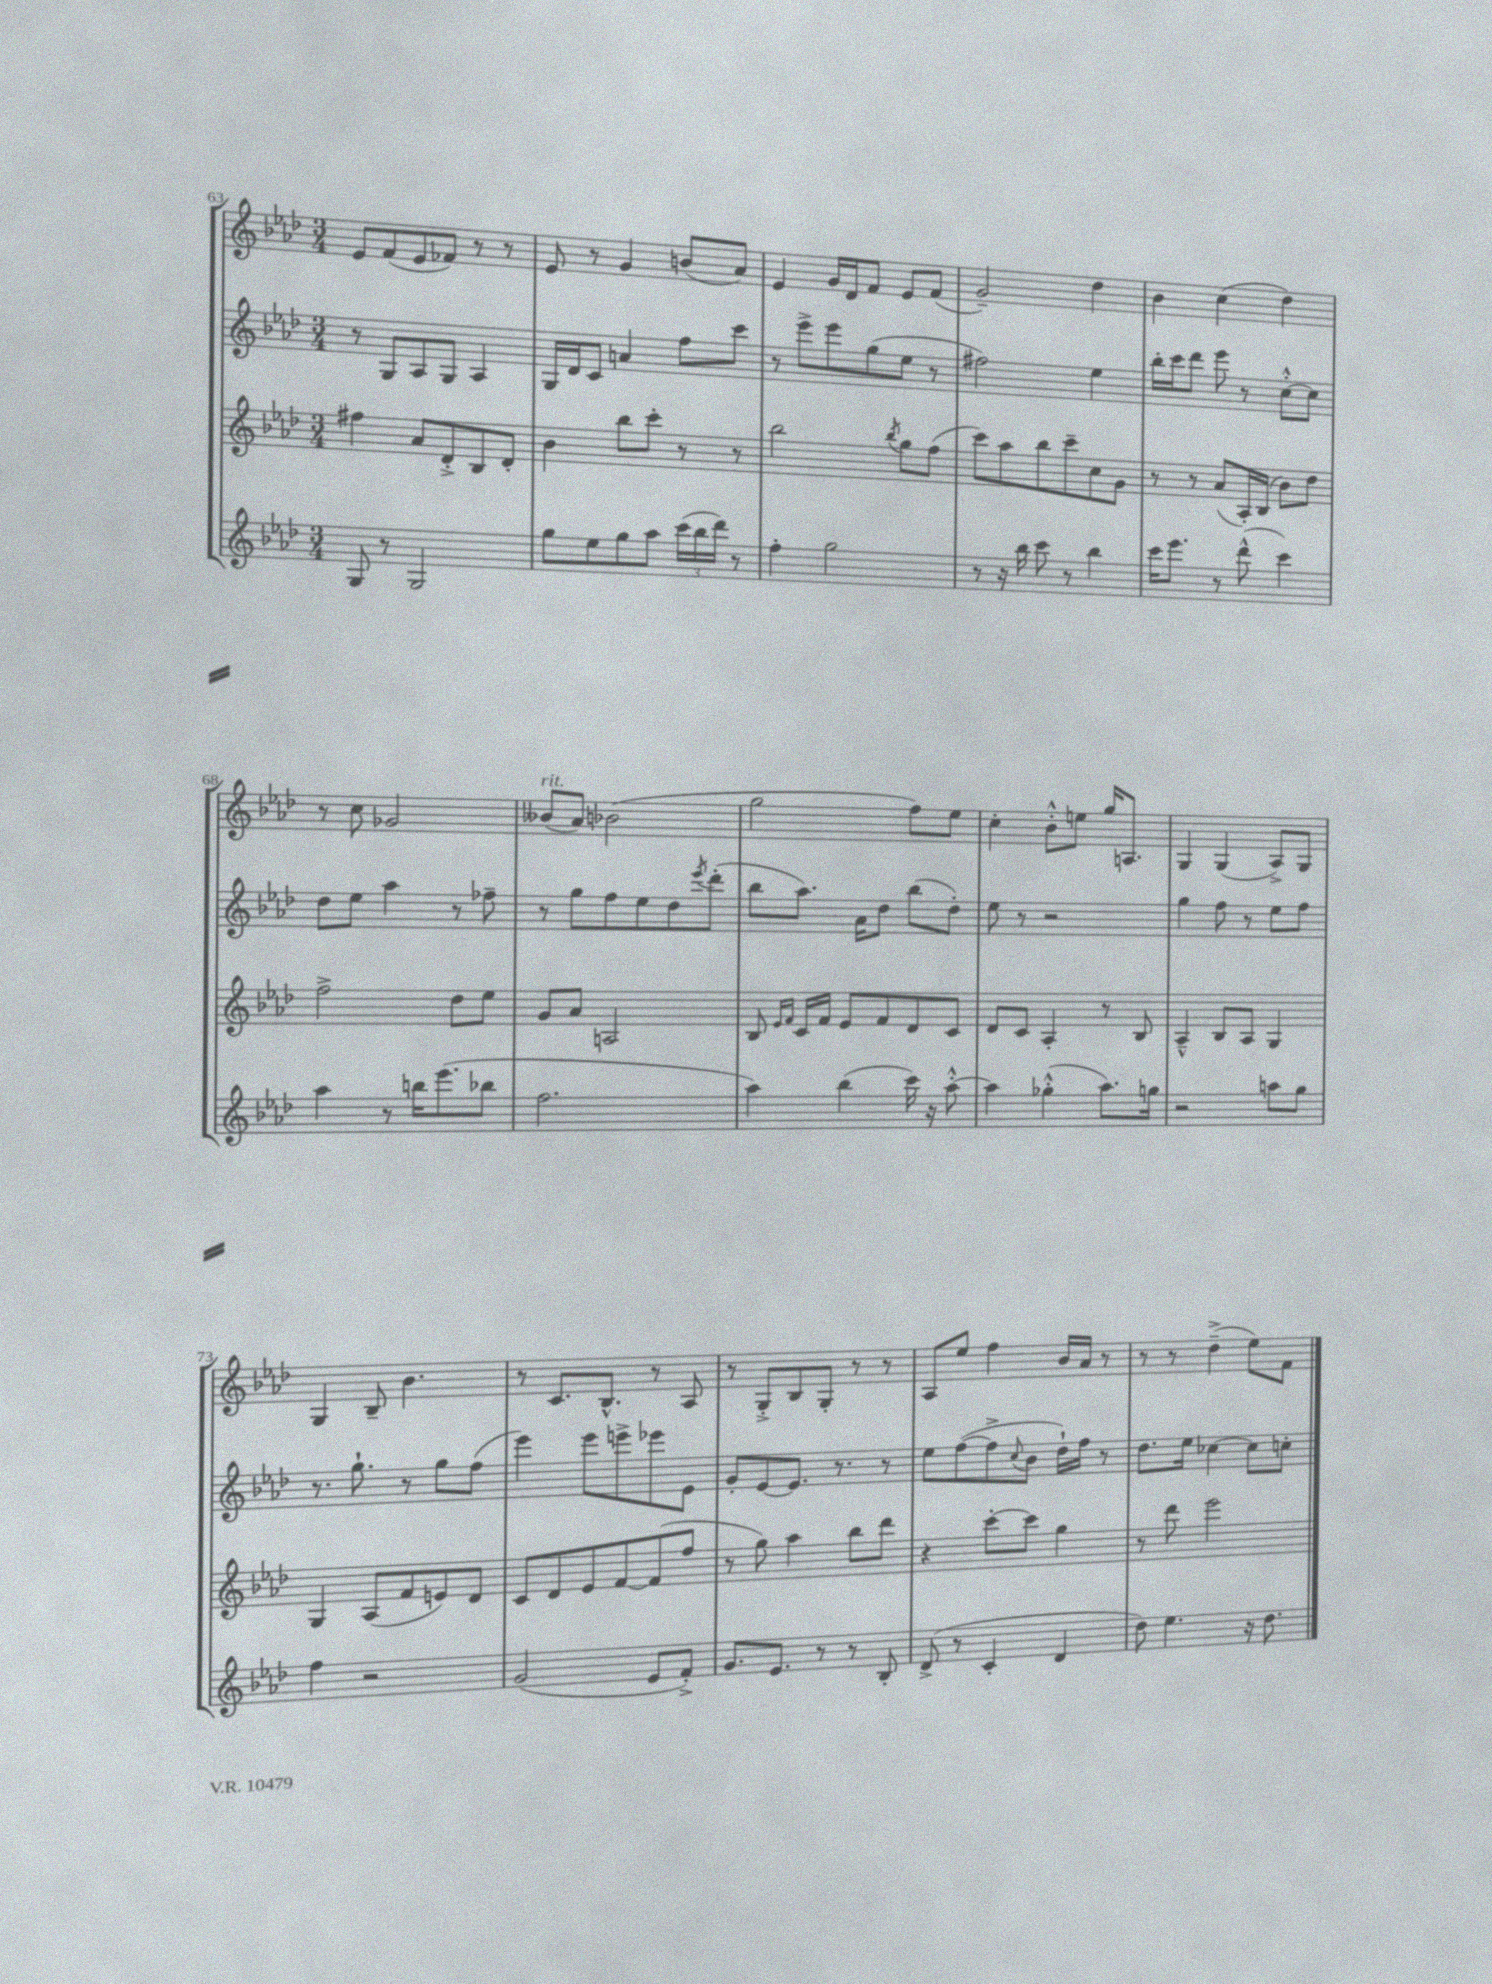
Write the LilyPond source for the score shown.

<<
\new StaffGroup <<
\new Staff = "s0" {
    \clef treble \key aes \major \numericTimeSignature \time 3/4
    ees'8 f'8( ees'8 fes'8) r8 r8 |
    ees'8 r8 g'4 b'8( aes'8) |
    ees'4 g'16 des'16 f'8 ees'8 f'8( |
    g'2--) des''4 |
    bes'4 c''4( des''4) |
    r8 c''8 ges'2 |
    beses'8^\markup { \italic "rit." }( aes'8) bes'2( |
    g''2 f''8) ees''8 |
    c''4-. bes'8-.-^ e''8 g''16 a8. |
    g4 g4( aes8->) g8 |
    g4 bes8-- bes'4. |
    r8 c'8. bes8.-^ r8 aes8 |
    r8 g8-.-> bes8 g8-. r8 r8 |
    aes8 ees''8 f''4 bes'16 aes'16 r8 |
    r8 r8 des''4--->( ees''8) f'8 \bar "|." |
}
\new Staff = "s1" {
    \clef treble \key aes \major \numericTimeSignature \time 3/4
    r8 g8 aes8 g8 aes4 |
    g16 des'16 c'8 a'4 f''8 c'''8 |
    r8 ees'''8-> ees'''8 g''8( ees''8 r8 |
    fis''2) ees''4 |
    bes''16-. c'''16 des'''8 ees'''8 r8 c''8~-.-^ c''8 |
    des''8 ees''8 aes''4 r8 fes''8-- |
    r8 g''8 f''8 ees''8 des''8 \acciaccatura { ees'''8 } des'''8-.( |
    bes''8 aes''8.) aes'16 des''8 bes''8( des''8-.) |
    ees''8 r8 r2 |
    g''4 f''8 r8 ees''8 f''8 |
    r8. g''8.-! r8 g''8 f''8( |
    ees'''4) ees'''8 e'''8-> ees'''8 ees'8 |
    g'8-. ees'8~ ees'8. r8. r8 |
    ees''8 f''8~( f''8-> \appoggiatura { c''8 } bes'8 des''16-!) f''16 r8 |
    des''8. ees''16 ces''4~ ces''8 c''8-. \bar "|." |
}
\new Staff = "s2" {
    \clef treble \key aes \major \numericTimeSignature \time 3/4
    fis''4 aes'8 des'8-.-> bes8 des'8-. |
    bes'4 bes''8 c'''8-. r8 r8 |
    bes''2 \acciaccatura { bes''8 } g''8 f''8( |
    c'''8) aes''8 bes''8 c'''8-- c''8 g'8 |
    r8 r8 aes'8( aes16-.) bes16( bes'8) des''8 |
    f''2-> des''8 ees''8 |
    g'8 aes'8 a2 |
    bes8 \grace { ees'16 f'16 } c'16 f'16 ees'8 f'8 des'8 c'8 |
    des'8 c'8 aes4-. r8 bes8 |
    aes4---^ bes8 aes8 g4 |
    g4 aes8( f'8 e'8) des'8 |
    c'8 des'8 ees'8 f'8~ f'8( f''8 |
    r8 g''8) aes''4 bes''8 des'''8 |
    r4 c'''8~-. c'''8 g''4 |
    r8 des'''8 ees'''2 \bar "|." |
}
\new Staff = "s3" {
    \clef treble \key aes \major \numericTimeSignature \time 3/4
    g8 r8 g2 |
    g''8 ees''8 g''8 aes''8 \tuplet 3/2 { c'''16( bes''16 des'''16) } r8 |
    f''4-. g''2 |
    r8 r16 bes''16 c'''8 r8 bes''4 |
    c'''16 ees'''8. r8 des'''8-^( c'''4) |
    aes''4 r8 b''16 ees'''8.( bes''8 |
    f''2. |
    aes''4) bes''4( c'''16) r16 aes''8~-.-^ |
    aes''4 ges''4-.-^( aes''8.) g''16 |
    r2 a''8 g''8 |
    f''4 r2 |
    g'2( ees'8 f'8-.->) |
    g'8. ees'8. r8 r8 bes8-. |
    des'8->( r8 c'4-. des'4 |
    des''8) ees''4. r16 des''8. \bar "|." |
}
>>
>>
\layout { \context { \Score currentBarNumber = #63 } }
